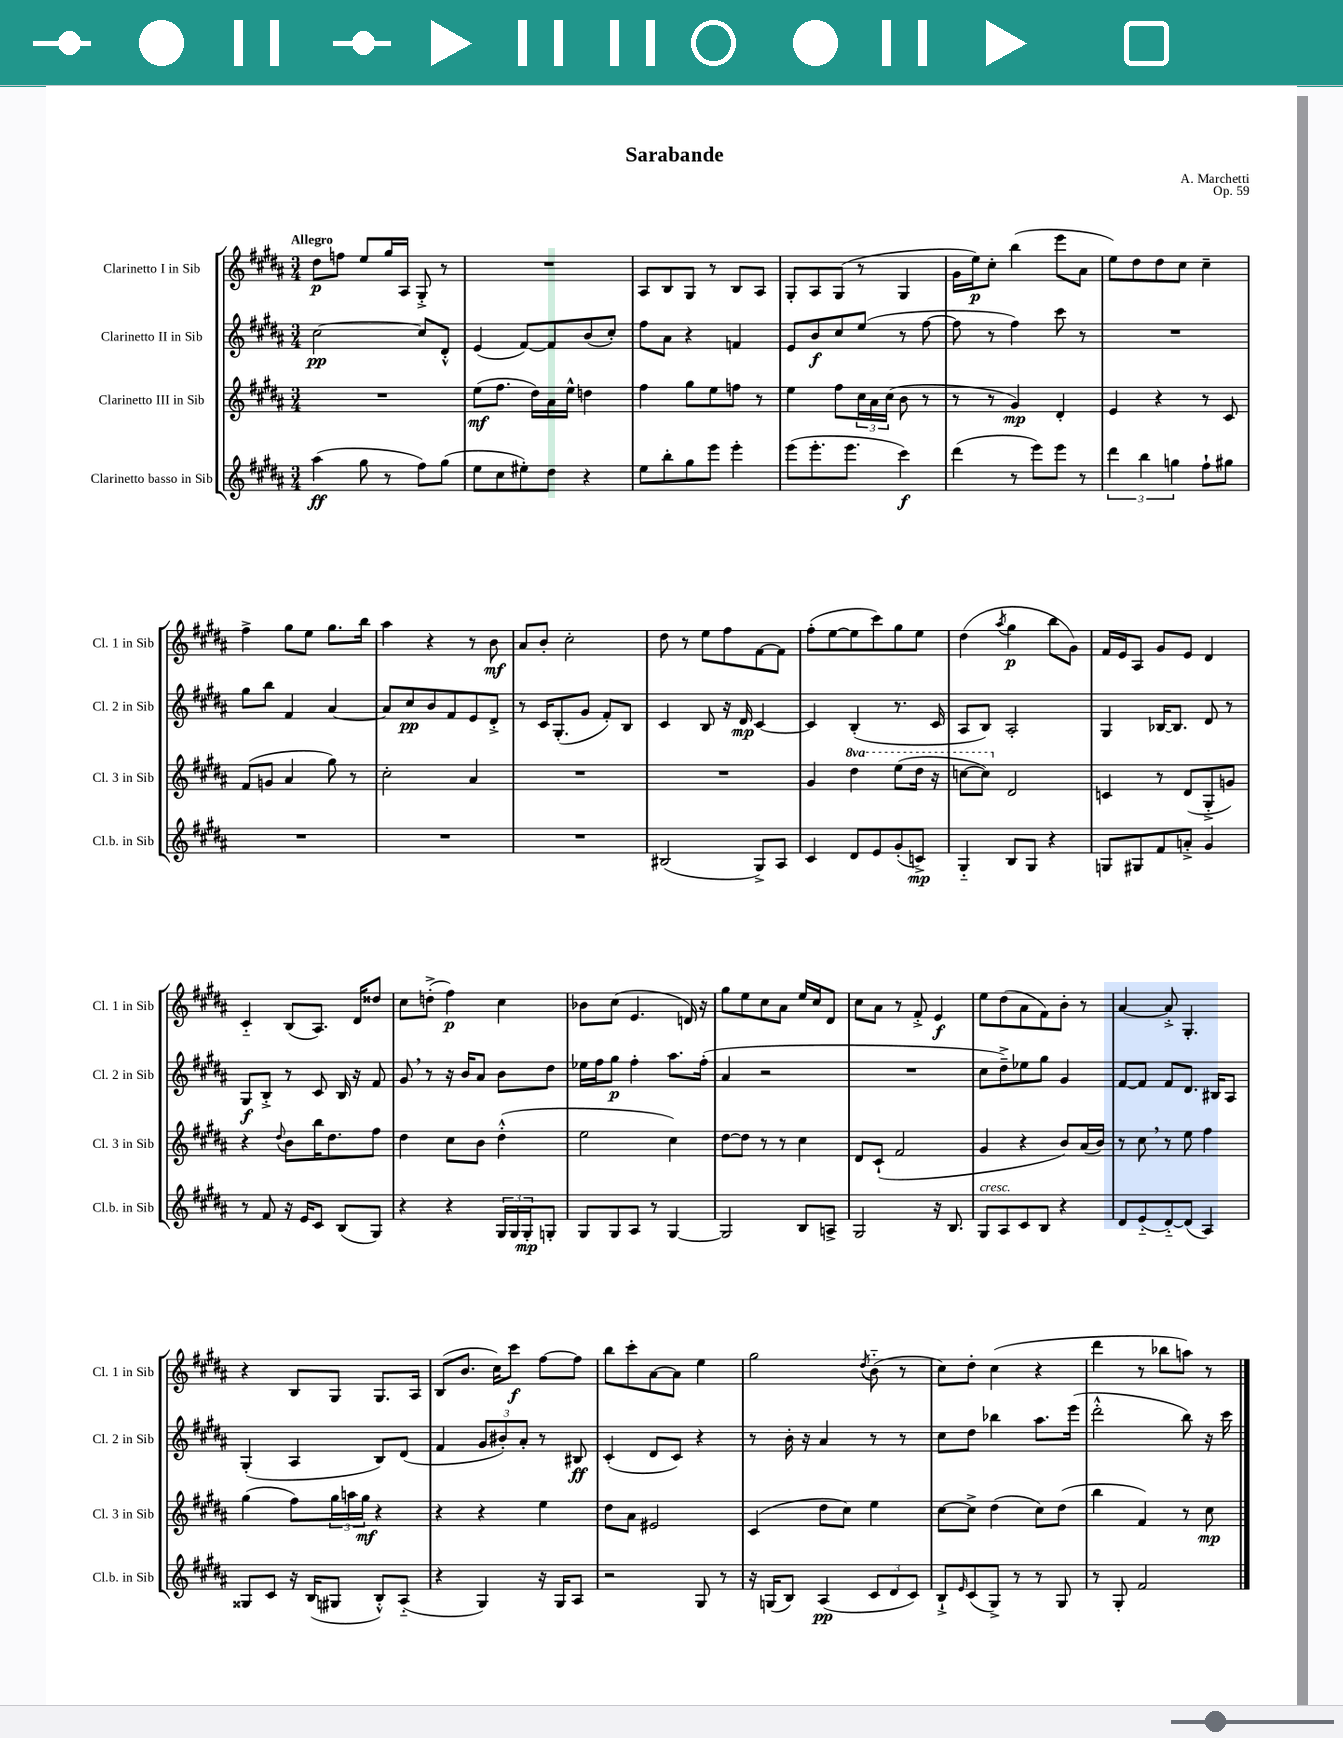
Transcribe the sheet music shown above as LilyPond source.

\header { title = "Sarabande" composer = "A. Marchetti" opus = "Op. 59" }
<<
\new StaffGroup <<
\new Staff = "s0" \with { instrumentName = "Clarinetto I in Sib" shortInstrumentName = "Cl. 1 in Sib" } {
    \clef treble \key b \major \numericTimeSignature \time 3/4 \tempo "Allegro"
    dis''8\p f''8 e''8 gis''16 ais16 gis8-.-> r8 |
    R2. |
    ais8 b8 gis8 r8 b8 ais8 |
    gis8-. ais8 gis8( r8 gis4 |
    gis'16 e''16\p) cis''8-. b''4( e'''8 ais'8 |
    e''8) dis''8 dis''8 cis''8 cis''4-- |
    fis''4-> gis''8 e''8 gis''8. b''16 |
    ais''4 r4 r8 b'8\mf |
    ais'8 b'8-. cis''2-. |
    dis''8 r8 e''8 fis''8 fis'8~ fis'8 |
    fis''8-.( e''8~ e''8 cis'''8) gis''8 e''8 |
    dis''4( \acciaccatura { ais''8 } gis''4\p b''8 gis'8) |
    fis'16 e'16 ais8 gis'8 e'8 dis'4 |
    cis'4-_ b8( ais8.) dis'16 disis''8 |
    cis''8 d''8-.->( fis''4\p) cis''4 |
    bes'8 cis''8( e'4. d'16) r16 |
    gis''8 e''8 cis''8 ais'8 e''16 cis''16 dis'8 |
    cis''8 ais'8 r8 fis'8-.-> e'4\f |
    e''8 dis''8( ais'8 fis'8) b'8-. r8 |
    ais'4~ ais'8-.-> gis4.-. |
    r4 b8 gis8 gis8. ais16 |
    b8( b'8. cis''16) cis'''8\f fis''8~ fis''8 |
    b''8 cis'''8-. ais'8~ ais'8 e''4 |
    gis''2 \acciaccatura { dis''8 } b'8-_( r8 |
    cis''8) dis''8-. cis''4( r4 |
    dis'''4 r8 bes''8 a''8) r8 \bar "|." |
}
\new Staff = "s1" \with { instrumentName = "Clarinetto II in Sib" shortInstrumentName = "Cl. 2 in Sib" } {
    \clef treble \key b \major \numericTimeSignature \time 3/4
    cis''2~\pp cis''8 dis'8-.-^ |
    e'4( fis'8~) fis'8 b'8( cis''8-.) |
    fis''8 ais'8 r4 f'4 |
    e'8 b'8\f cis''8 e''8( r8 fis''8~ |
    fis''8 r8 fis''4) cis'''8 r8 |
    R2. |
    gis''8 b''8 fis'4 ais'4~ |
    ais'8 cis''8\pp b'8 fis'8 e'8 dis'8-.-> |
    r8 cis'16 gis8.-.( gis'8 fis'8-.) b8 |
    cis'4 b8 r16 dis'16\mp cis'4~ |
    cis'4 b4-.( r8. cis'16 |
    ais8 b8) ais2-. |
    gis4 bes16~ bes8. dis'8 r8 |
    gis8\f b8-.-> r8 cis'8 b16 r16 fis'8 |
    gis'8 \breathe r8 r16 b'16 ais'8 b'8 dis''8 |
    ees''16 fis''16 gis''8\p fis''4-. ais''8. fis''16-.( |
    ais'4 r2 |
    R2. |
    cis''8 dis''8--->) ees''8 gis''8 gis'4 |
    fis'8~ fis'8 fis'8 dis'8. bis16 ais8 |
    gis4-.( ais4 b8) dis'8( |
    fis'4 \tuplet 3/2 { gis'8 bis'8-.) ais'8-. } r8 bis8\ff |
    cis'4-.( dis'8 cis'8) r4 |
    r8 b'16-. r16 ais'4 r8 r8 |
    cis''8 dis''8 bes''4 ais''8. e'''16( |
    dis'''2-.-^ b''8) r16 cis'''16 \bar "|." |
}
\new Staff = "s2" \with { instrumentName = "Clarinetto III in Sib" shortInstrumentName = "Cl. 3 in Sib" } {
    \clef treble \key b \major \numericTimeSignature \time 3/4 \set Staff.ottavationMarkups = #ottavation-simple-ordinals
    R2. |
    e''8\mf( fis''8. dis''16) ais'16 e''16-^ d''4 |
    fis''4 gis''8 e''8 f''8 r8 |
    e''4 fis''8 \tuplet 3/2 { cis''16 ais'16 cis''16( } b'8 r8 |
    r8 r8 gis'4\mp) dis'4-. |
    e'4 r4 r8 cis'8 |
    fis'8( g'8 ais'4 gis''8) r8 |
    cis''2-. ais'4 |
    R2. |
    R2. |
    gis'4 \ottava #1 dis'''4 e'''8( dis'''16 r16 |
    c'''8~ c'''8) \ottava #0 dis'2 |
    c'4 r8 dis'8( gis8-.-> g'8) |
    r4 \appoggiatura { dis''8 } b'8 b''16 dis''8. fis''8 |
    dis''4 cis''8 b'8 dis''4-.-^( |
    e''2 cis''4) |
    dis''8~ dis''8 r8 r8 cis''4 |
    dis'8 cis'8-!( fis'2 |
    gis'4 r4 b'8) ais'16( b'16) |
    r8 cis''8 \breathe r8 e''8 fis''4 |
    gis''4( fis''8) \tuplet 3/2 { gis''16 a''16 gis''16\mf } r4 |
    r4 r4 e''4 |
    dis''8 ais'8 eis'2 |
    cis'4( dis''8 cis''8) e''4 |
    cis''8~ cis''8-> dis''4( cis''8) dis''8( |
    b''4 fis'4) r8 cis''8\mp \bar "|." |
}
\new Staff = "s3" \with { instrumentName = "Clarinetto basso in Sib" shortInstrumentName = "Cl.b. in Sib" } {
    \clef treble \key b \major \numericTimeSignature \time 3/4
    ais''4\ff( gis''8 r8 fis''8) gis''8( |
    e''8 cis''8 eis''8-.) dis''8 r4 |
    e''8 b''8-. gis''8 e'''8 e'''4-. |
    e'''8( e'''8.-. e'''8. cis'''4\f) |
    dis'''4( r8 e'''8) e'''8 r8 |
    \tuplet 3/2 { dis'''4 b''4 g''4 } fis''8-! gis''8 |
    R2. |
    R2. |
    R2. |
    bis2( gis8->) ais8 |
    cis'4 dis'8 e'8 gis'8-.( c'8->\mp) |
    gis4-_ b8 gis8 r4 |
    g8 gis8 fis'8 a'8-.-> gis'4 |
    r8 fis'8 r16 e'16 cis'8 b8( gis8) |
    r4 r4 \tuplet 3/2 { gis16 gis16 gis16-.\mp } g8-. |
    gis8 gis8 ais8 r8 gis4~ |
    gis2 b8 a8-> |
    gis2 r16 b8. |
    gis8^\markup { \italic "cresc." } ais8 cis'8 b8 r4 |
    dis'8 e'8-_( dis'8~-_) dis'8( ais4) |
    gisis8 cis'8 r16 b16( gis8 b8-.-^) ais8-_( |
    r4 gis4) r16 gis16 ais8 |
    r2 gis8 r8 |
    r16 g16( b8) ais4\pp( \tuplet 3/2 { cis'8 dis'8 cis'8) } |
    b8-!-> \grace { e'16 } cis'8( gis8->) r8 r8 gis8 |
    r8 gis8-. fis'2 \bar "|." |
}
>>
>>
\layout { \context { \Score \remove "Bar_number_engraver" } }
